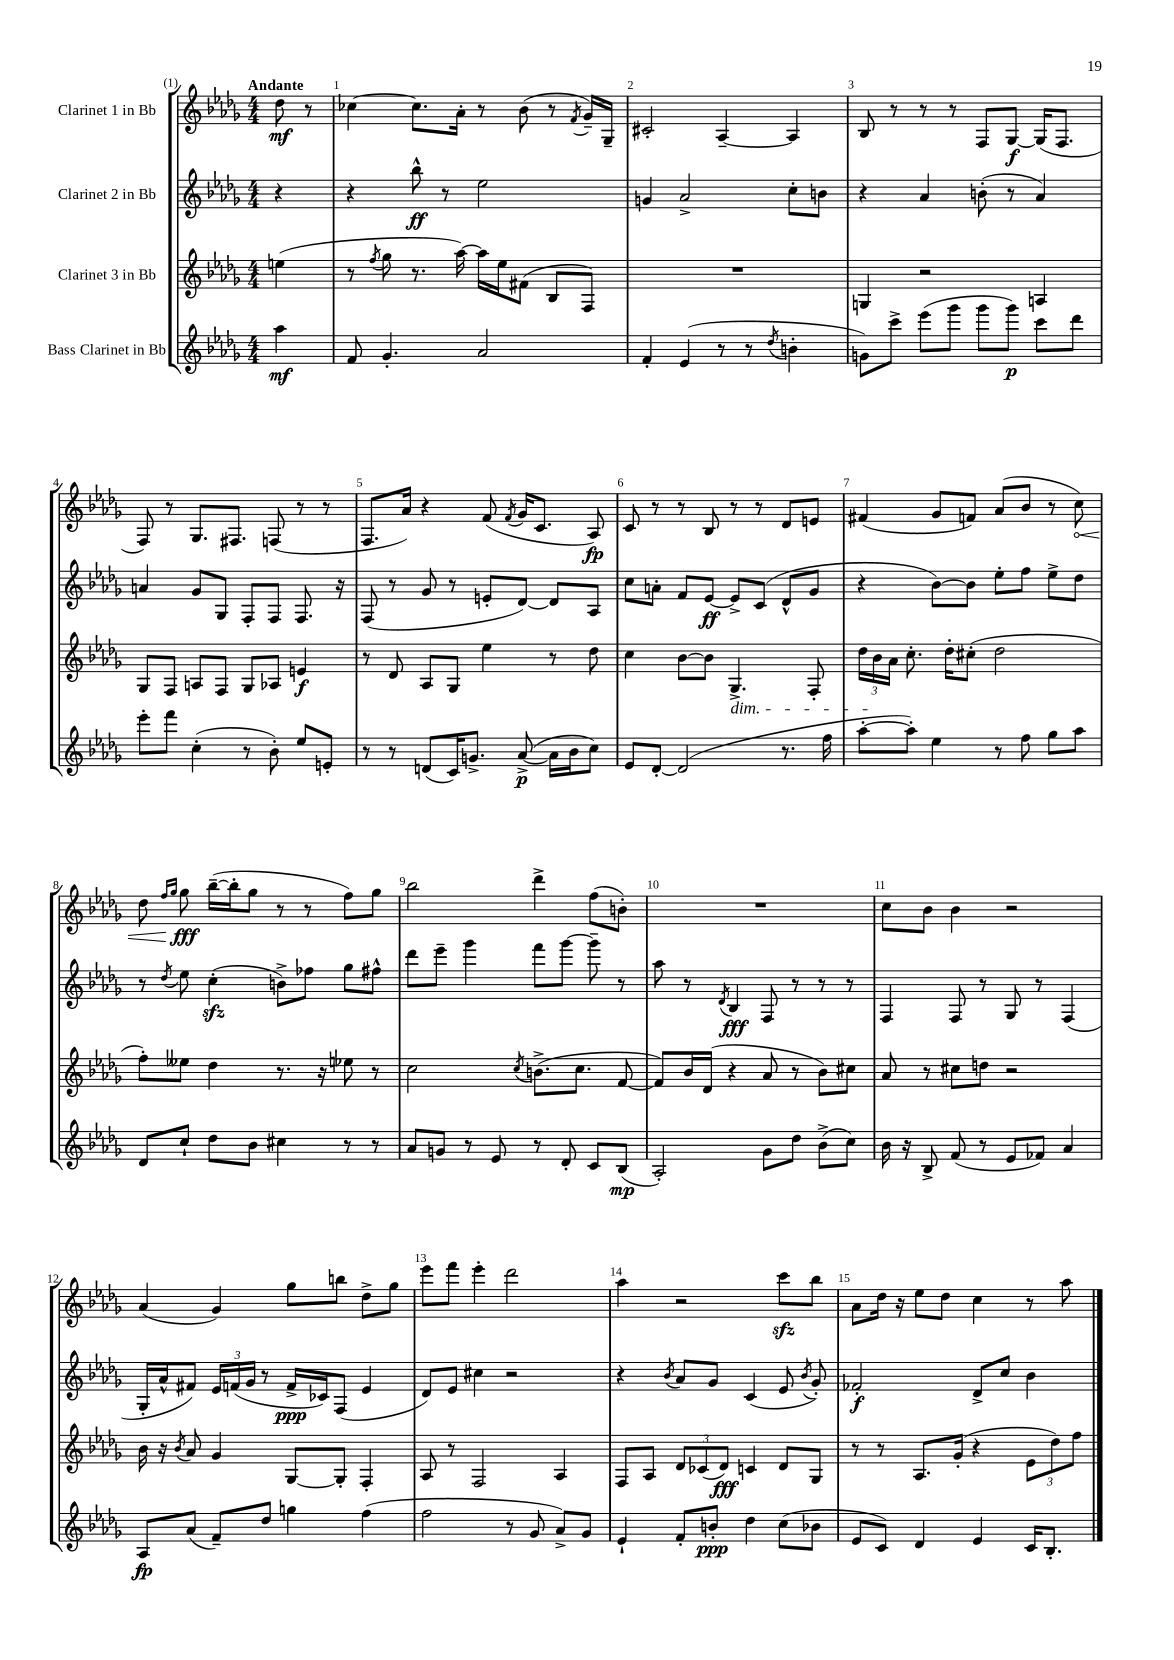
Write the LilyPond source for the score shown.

<<
\new StaffGroup <<
\new Staff = "s0" \with { instrumentName = "Clarinet 1 in Bb" } {
    \clef treble \key des \major \numericTimeSignature \time 4/4 \partial 4 \tempo "Andante"
    \autoBeamOff des''8\mf r8 |
    ces''4~ ces''8.[ aes'16]-. r8 bes'8( r8 \acciaccatura { f'8 } ges'16[--) ges16]-- |
    cis'2-. aes4~-- aes4 |
    bes8 r8 r8 r8 f8[ ges8]~\f ges16[( f8.] |
    f8) r8 ges8.[ fis8.] f8( r8 r8 |
    f8.[ aes'16]) r4 f'8( \acciaccatura { f'8 } ges'16[ c'8.] aes8\fp) |
    c'8 r8 r8 bes8 r8 r8 des'8[ e'8] |
    fis'4( ges'8[ f'8]) aes'8[( bes'8] r8 \once \override Hairpin.circled-tip = ##t c''8\<) |
    des''8 \grace { f''16[ ges''16] } ges''8\fff\! bes''16[~--( bes''16-. ges''8] r8 r8 f''8[) ges''8] |
    bes''2 des'''4-> f''8[( b'8]-.) |
    R1 |
    c''8[ bes'8] bes'4 r2 |
    aes'4( ges'4) ges''8[ b''8] des''8[-> ges''8] |
    ees'''8[ f'''8] ees'''4-. des'''2 |
    aes''4 r2 c'''8[\sfz bes''8] |
    aes'8[ des''16] r16 ees''8[ des''8] c''4 r8 aes''8 \bar "|." |
}
\new Staff = "s1" \with { instrumentName = "Clarinet 2 in Bb" } {
    \clef treble \key des \major \numericTimeSignature \time 4/4 \partial 4
    \autoBeamOff r4 |
    r4 bes''8-^\ff r8 ees''2 |
    g'4 aes'2-> c''8[-. b'8] |
    r4 aes'4 b'8-.( r8 aes'4) |
    a'4 ges'8[ ges8] f8[-. f8] f8. r16 |
    f8( r8 ges'8 r8 e'8[-. des'8]~) des'8[ aes8] |
    c''8[ a'8]-. f'8[ ees'8]~\ff ees'8[-> c'8]( des'8[-^ ges'8] |
    r4 bes'8[~) bes'8] ees''8[-. f''8] ees''8[-> des''8] |
    r8 \acciaccatura { des''8 } ees''8 c''4-.\sfz( b'8[->) fes''8] ges''8[ fis''8]-^ |
    des'''8[ ees'''8]-- ges'''4 f'''8[ ges'''8]~ ges'''8-- r8 |
    aes''8 r8 \acciaccatura { des'8 } bes4\fff f8 r8 r8 r8 |
    f4 f8 r8 ges8 r8 f4( |
    ges16[-. aes'16-^ fis'8]) \tuplet 3/2 { ees'16[ f'16( ges'16] } r8 f'16[->\ppp ces'16) f8]( ees'4 |
    des'8[) ees'8] cis''4 r2 |
    r4 \acciaccatura { bes'8 } aes'8[ ges'8] c'4( ees'8 \acciaccatura { bes'8 } ges'8-.) |
    fes'2-.\f des'8[-> c''8] bes'4 \bar "|." |
}
\new Staff = "s2" \with { instrumentName = "Clarinet 3 in Bb" } {
    \clef treble \key des \major \numericTimeSignature \time 4/4 \partial 4
    \autoBeamOff e''4( |
    r8 \acciaccatura { f''8 } ges''8 r8. aes''16~) aes''16[ ees''16 fis'8]( bes8[ f8]) |
    R1 |
    g4 r2 a4 |
    ges8[ f8] a8[ f8] ges8[ aes8] e'4\f |
    r8 des'8 aes8[ ges8] ees''4 r8 des''8 |
    c''4 bes'8[~ bes'8] ges4.->\dim f8-. |
    \tuplet 3/2 { des''16[ bes'16\! aes'16] } c''8.-. des''16[-. cis''8]-.( des''2 |
    f''8[-.) eeses''8] des''4 r8. r16 ees''8 r8 |
    c''2 \acciaccatura { c''8 } b'8.[->( c''8.] f'8~ |
    f'8[) bes'16 des'16]( r4 aes'8 r8 bes'8[) cis''8] |
    aes'8 r8 cis''8[ d''8] r2 |
    bes'16 r16 \acciaccatura { bes'8 } aes'8 ges'4 ges8[~ ges8]-. f4-. |
    aes8 r8 f2 aes4 |
    f8[ aes8] \tuplet 3/2 { des'8[ ces'8( des'8]\fff) } c'4 des'8[ ges8] |
    r8 r8 aes8.[ ges'16]-.( r4 \tuplet 3/2 { ees'8[ des''8) f''8] } \bar "|." |
}
\new Staff = "s3" \with { instrumentName = "Bass Clarinet in Bb" } {
    \clef treble \key des \major \numericTimeSignature \time 4/4 \partial 4
    \autoBeamOff aes''4\mf |
    f'8 ges'4.-. aes'2 |
    f'4-. ees'4( r8 r8 \acciaccatura { des''8 } b'4-. |
    g'8[) c'''8]-> ees'''8[( ges'''8] ges'''8[ ges'''8]\p) c'''8[ des'''8] |
    ees'''8[-. f'''8] c''4-.( r8 bes'8-.) ees''8[ e'8]-. |
    r8 r8 d'8[( c'16) g'8.]-> aes'8~->\p( aes'16[ bes'16 c''8]) |
    ees'8[ des'8]~-. des'2( r8. f''16 |
    aes''8[~-. aes''8]-.) ees''4 r8 f''8 ges''8[ aes''8] |
    des'8[ c''8]-! des''8[ bes'8] cis''4 r8 r8 |
    aes'8[ g'8] r8 ees'8 r8 des'8-. c'8[ bes8]\mp( |
    aes2-.) ges'8[ des''8] bes'8[->( c''8]) |
    bes'16 r16 bes8-> f'8( r8 ees'8[ fes'8]) aes'4 |
    aes8[\fp aes'8]( f'8[--) des''8] g''4 f''4( |
    f''2 r8 ges'8 aes'8[->) ges'8] |
    ees'4-! f'8[-. b'8]-.\ppp des''4 c''8[( bes'8] |
    ees'8[ c'8]) des'4 ees'4 c'16[ bes8.]-. \bar "|." |
}
>>
>>
\layout { \context { \Score \override BarNumber.break-visibility = ##(#f #t #t) barNumberVisibility = #all-bar-numbers-visible } }
